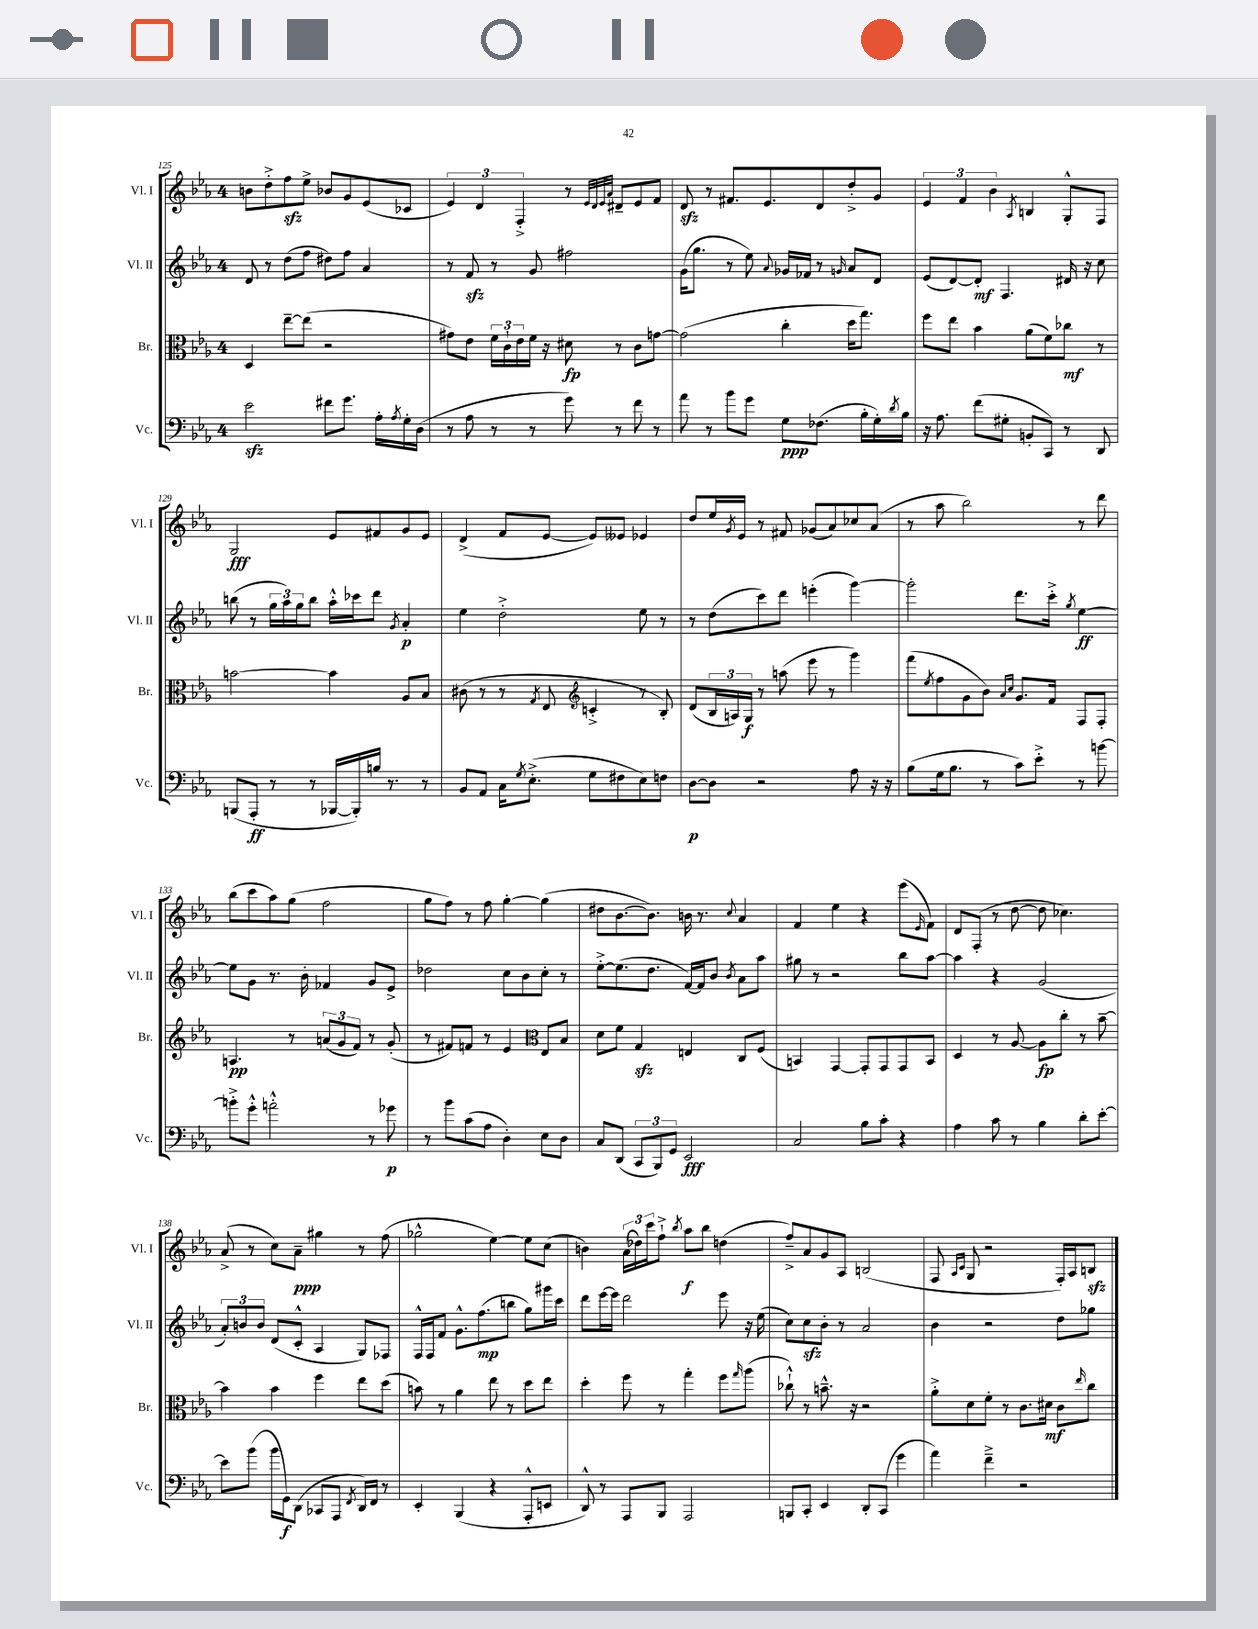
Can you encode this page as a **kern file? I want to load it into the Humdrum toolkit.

**kern	**dynam	**kern	**dynam	**kern	**dynam	**kern	**dynam
*part4	*part4	*part3	*part3	*part2	*part2	*part1	*part1
*staff4	*staff4	*staff3	*staff3	*staff2	*staff2	*staff1	*staff1
*I"Vc.	*	*I"Br.	*	*I"Vl. II	*	*I"Vl. I	*
*I'Vc.	*	*I'Br.	*	*I'Vl. II	*	*I'Vl. I	*
*clefF4	*	*clefC3	*	*clefG2	*	*clefG2	*
*k[b-e-a-]	*	*k[b-e-a-]	*	*k[b-e-a-]	*	*k[b-e-a-]	*
*M4/4	*	*M4/4	*	*M4/4	*	*M4/4	*
=125	=125	=125	=125	=125	=125	=125	=125
2e-zz\	.	4D/	.	8d/	.	8bn\L	.
.	.	.	.	8r	.	8dd'^\	.
.	.	[8ee-~\L	.	(8dd\L	.	8ffzz\	.
.	.	(8ee-\J]	.	8ff\J	.	8ee-^\J	.
8f#X\L	.	2r	.	8dd#X\L)	.	8b-X/L	.
8.g\J	.	.	.	8ff\J	.	8g/	.
.	.	.	.	4a-/	.	(8e-/	.
16A-'\LL	.	.	.	.	.	.	.
8qA-/	.	.	.	.	.	.	.
16G'\	.	.	.	.	.	8c-X/J	.
(16D\JJ	.	.	.	.	.	.	.
=126	=126	=126	=126	=126	=126	=126	=126
8r	.	8g#X\L)	.	8r	.	6e-/)	.
8A-\	.	8e-\J	.	8fzz/	.	.	.
.	.	.	.	.	.	6d/	.
8r	.	24f\LL	.	8r	.	.	.
.	.	24c`\	.	.	.	.	.
.	.	24e-\	.	.	.	6F'^/	.
8r	.	16f\JJ	.	8g/	.	.	.
.	.	16r	.	.	.	.	.
8g\)	.	8d#X\	fp	2ff#X\	.	8r	.
.	.	.	.	.	.	32qqe-/LLL	.
.	.	.	.	.	.	32qqd/	.
.	.	.	.	.	.	32qqe-/	.
.	.	.	.	.	.	32qqa-/JJJ	.
8r	.	8r	.	.	.	8d#X~/L	.
8f\	.	8c\L	.	.	.	8e-/	.
8r	.	[8gn\J	.	.	.	8f/J	.
=127	=127	=127	=127	=127	=127	=127	=127
8a-\	.	(2g\]	.	(16g\KL	.	8dzz/	.
.	.	.	.	8.gg\J	.	.	.
8r	.	.	.	.	.	8r	.
8b-\L	.	.	.	8r	.	8.f#X/L	.
8g\J	.	.	.	8ee-\)	.	.	.
.	.	.	.	.	.	8.e-/	.
.	.	.	.	8qqa-/	.	.	.
8G\L	ppp	4cc'\	.	16g-X/LL	.	.	.
.	.	.	.	16f-X/JJ	.	.	.
(8.F-X\J	.	.	.	8r	.	8d/	.
.	.	.	.	16qqgn/	.	.	.
.	.	16dd\KL	.	8a-/L	.	8dd'^/	.
16B-'\LL	.	8.gg\J)	.	.	.	.	.
16G'\)	.	.	.	8d/J	.	8g/J	.
8qd/	.	.	.	.	.	.	.
16B-\JJ	.	.	.	.	.	.	.
=128	=128	=128	=128	=128	=128	=128	=128
16r	.	8ff\L	.	(8e-/L	.	6e-/	.
8.A-\	.	.	.	.	.	.	.
.	.	8ee-\J	.	[8d/)	.	.	.
.	.	.	.	.	.	6f/	.
(8f\L	.	4b-\	.	8d'/J]	mf	.	.
.	.	.	.	.	.	6b-\	.
8G#X'\J	.	.	.	4.F/	.	.	.
.	.	.	.	.	.	8qA-/	.
8BBn'/L	.	(8a-\L	.	.	.	4Bn/	.
8CC/J)	.	8f\)	.	.	.	.	.
8r	.	8cc-X\J	mf	16d#X/	.	8G'^^/L	.
.	.	.	.	16r	.	.	.
8DD/	.	8r	.	8cc\	.	8F/J	.
!!LO:LB:g=z
=129	=129	=129	=129	=129	=129	=129	=129
(8BBBn/L	.	[2bn\	.	(8bbn\	.	2G/	fff
8AAA-'/J	ff	.	.	8r	.	.	.
8r	.	.	.	24gg\LL	.	.	.
.	.	.	.	24aa-\)	.	.	.
.	.	.	.	24gg\J	.	.	.
8r	.	.	.	8bb\J	.	.	.
[16BBB-X/LL	.	4b\]	.	16aa-'^^\LL	.	8e-/L	.
16BBB-'/])	.	.	.	16ccc-X\J	.	.	.
16Bn/JJ	.	.	.	8ddd\J	.	8f#X/	.
8.r	.	.	.	.	.	.	.
.	.	.	.	8qg/	.	.	.
.	.	8A-/L	.	4a-'/	p	8g/	.
8r	.	8B-/J	.	.	.	8e-/J	.
=130	=130	=130	=130	=130	=130	=130	=130
8BB-/L	.	(8c#X\	.	4ee-\	.	(4d^/	.
8AA-/J	.	8r	.	.	.	.	.
16C\KL	.	8r	.	2dd'^\	.	8f/L	.
8qG/	.	.	.	.	.	.	.
(8.E-'^\J	.	.	.	.	.	.	.
.	.	8qG/	.	.	.	.	.
.	.	8E-/	.	.	.	[8e-/J	.
*	*	*clefG2	*	*	*	*	*
8G\L	.	4cn'^/	.	.	.	8e-/L])	.
8F#X\	.	.	.	.	.	8e--X/J	.
8E-\)	.	8r	.	8ee-\	.	4e-X/	.
8Fn\J	.	8B-'/)	.	8r	.	.	.
=131	=131	=131	=131	=131	=131	=131	=131
[8D\L	p	(8d/L	.	8r	.	8dd/L	.
8D\J]	.	24B-/L	.	(8dd\L	.	16ee-/L	.
.	.	24An/)	.	.	.	.	.
.	.	.	.	.	.	8qg/	.
.	.	.	.	.	.	16e-/JJ	.
.	.	24G/JJ	f	.	.	.	.
2r	.	8r	.	8ccc\)	.	8r	.
.	.	(8aan\	.	8ddd\J	.	8f#X/	.
.	.	8eee-\	.	(4eeen'\	.	(8g-X/L	.
.	.	8r	.	.	.	8a-/)	.
8A-\	.	4ggg\)	.	[4ggg\)	.	8cc-X/	.
16r	.	.	.	.	.	(8a-/J	.
16r	.	.	.	.	.	.	.
=132	=132	=132	=132	=132	=132	=132	=132
(8B-\L	.	(8fff\L	.	2ggg'\]	.	8r	.
.	.	8qee-/	.	.	.	.	.
16G\k	.	8ff\	.	.	.	8aa-\	.
8.B-\J	.	.	.	.	.	.	.
.	.	8g\	.	.	.	2bb-\)	.
8r	.	8b-\J)	.	.	.	.	.
.	.	16qqa-/LL	.	.	.	.	.
.	.	16qqcc/JJ	.	.	.	.	.
8c\L)	.	8.g/L	.	8.ddd\L	.	.	.
8e-'^\J	.	.	.	.	.	.	.
.	.	16f/Jk	.	16ccc'^\Jk	.	.	.
.	.	.	.	8qgg/	.	.	.
8r	.	8F/L	.	[4ee-\	ff	8r	.
[8bn\	.	8F'/J	.	.	.	8ddd\	.
!!LO:LB:g=z
=133	=133	=133	=133	=133	=133	=133	=133
8bn'^\L]	.	4.An/	pp	8ee-\L]	.	(8bb-\L	.
8g'^^\J	.	.	.	8g\J	.	8ccc\	.
2an'^^\	.	.	.	8.r	.	8aa-\)	.
.	.	8r	.	.	.	(8gg\J	.
.	.	.	.	16b-'\	.	.	.
.	.	(12an/L	.	4f-X/	.	2ff\	.
.	.	12g/	.	.	.	.	.
.	.	12f/J)	.	.	.	.	.
8r	.	8r	.	8g/L	.	.	.
8g-X\	p	(8g'/	.	8e-^/J	.	.	.
=134	=134	=134	=134	=134	=134	=134	=134
8r	.	8r	.	2dd-X\	.	8gg\L	.
8b-\L	.	8f#X/L)	.	.	.	8ff\J)	.
(8c\	.	8fn/J	.	.	.	8r	.
8A-\J	.	8r	.	.	.	8ff\	.
4D'\)	.	4e-/	.	8cc\L	.	[4gg'\	.
.	.	.	.	8b-\	.	.	.
*	*	*clefC3	*	*	*	*	*
8E-\L	.	8E-/L	.	8cc'\J	.	(4gg\]	.
8D\J	.	8B-/J	.	8r	.	.	.
=135	=135	=135	=135	=135	=135	=135	=135
8C/L	.	8d\L	.	[8ee-'^\L	.	8dd#X\L	.
(8DD/J	.	8f\J	.	(8.ee-\]	.	[8.b-\	.
12CC/L	.	4Gzz/	.	.	.	.	.
.	.	.	.	8.dd\J	.	8.b-\J])	.
12BBB-/)	.	.	.	.	.	.	.
12GG/J	.	.	.	.	.	.	.
2EE-/	fff	4En/	.	[16f/LL)	.	16bn\	.
.	.	.	.	16f/J]	.	8.r	.
.	.	.	.	8b-/J	.	.	.
.	.	.	.	8qb-/	.	8qqcc/	.
.	.	8C/L	.	8a-\L	.	4a-/	.
.	.	(8F/J	.	8aa-\J	.	.	.
=136	=136	=136	=136	=136	=136	=136	=136
2C/	.	4BBn/)	.	8gg#X\	.	4f/	.
.	.	.	.	8r	.	.	.
.	.	[4GG/	.	2r	.	4ee-\	.
8B-\L	.	8GG'/L]	.	.	.	4r	.
8c'\J	.	8GG/	.	.	.	.	.
4r	.	8GG/	.	8bb-\L	.	(8eee-\L	.
.	.	.	.	.	.	16qqe-/	.
.	.	8BB/J	.	[8aa-\J	.	8f\J)	.
=137	=137	=137	=137	=137	=137	=137	=137
4A-\	.	4D/	.	4aa-\]	.	8d/L	.
.	.	.	.	.	.	(8F'/J	.
8c\	.	8r	.	4r	.	8r	.
8r	.	[8A-/	.	.	.	[8dd\	.
4B-\	.	8A-\L]	fp	(2g/	.	8dd\]	.
.	.	8cc'\J	.	.	.	4.cc-X\)	.
8d'\L	.	8r	.	.	.	.	.
[8e-'\J	.	[8b-~\	.	.	.	.	.
!!LO:LB:g=z
=138	=138	=138	=138	=138	=138	=138	=138
8e-\L]	.	4b-\]	.	12a-'/L)	.	(8a-^/	.
.	.	.	.	12bn/	.	.	.
(8b-\J	.	.	.	.	.	8r	.
.	.	.	.	12b/J	.	.	.
16b-\LL	.	4b-\	.	(8d/L	.	8cc\L)	.
16GG\J)	f	.	.	.	.	.	.
(8DD\J	.	.	.	8c'^^/J	.	8a-~\J	ppp
8CC-X/L	.	4ff\	.	4A-/	.	4gg#X\	.
8AAA-/J	.	.	.	.	.	.	.
8qFF/	.	.	.	.	.	.	.
16DD/LL)	.	8ee-\L	.	8G/L)	.	8r	.
16FF/JJ	.	.	.	.	.	.	.
8r	.	(8dd\J	.	8F-X/J	.	(8ff\	.
=139	=139	=139	=139	=139	=139	=139	=139
4EE-'/	.	8bn\)	.	16F^^/LL	.	2gg-X^^\	.
.	.	.	.	16F/J	.	.	.
.	.	8r	.	8f/J	.	.	.
(4BBB-/	.	4a-\	.	8.g^^\L	.	.	.
.	.	.	.	(8.ff\	mp	.	.
4r	.	8ee-\	.	.	.	[4ee-\)	.
.	.	8r	.	8bbn\J	.	.	.
8AAA-'^^/L	.	8dd\L	.	8gg\L)	.	8ee-\L]	.
8EEn/J	.	8ee-\J	.	16ggg#X\L	.	(8cc\J	.
.	.	.	.	16ccc\JJ	.	.	.
=140	=140	=140	=140	=140	=140	=140	=140
8DD^^/)	.	4dd'\	.	8ddd\L	.	4bn\)	.
8r	.	.	.	[16eee-\L	.	.	.
.	.	.	.	16eee-\JJ]	.	.	.
8AAA-/L	.	8ff\	.	2ddd\	.	(24a-\LL	.
.	.	.	.	.	.	24dd-X\)	.
.	.	.	.	.	.	24ccc\J	.
8BBB-/J	.	8r	.	.	.	8ff`^\J	.
.	.	.	.	.	.	8qbb-/	.
2AAA-/	.	4gg'\	.	.	.	8aa-\L	f
.	.	.	.	.	.	8bb-\J	.
.	.	8ff\L	.	8eee-\	.	(4ddn\	.
.	.	16qqgg/	.	.	.	.	.
.	.	(8aa-\J	.	16r	.	.	.
.	.	.	.	(16ee-\	.	.	.
=141	=141	=141	=141	=141	=141	=141	=141
8BBBn/L	.	8cc-X`^^\)	.	8cc\L)	.	8ff~^/L)	.
8CC'/J	.	8r	.	8cczz\	.	8a-/	.
4EE-/	.	8.bn~^^\	.	8b-'\J	.	8g/	.
.	.	.	.	8r	.	8A-/J	.
.	.	16r	.	.	.	.	.
8DD'/L	.	2r	.	2a-/	.	(2Bn/	.
(8CC/J	.	.	.	.	.	.	.
4g\	.	.	.	.	.	.	.
=142	=142	=142	=142	=142	=142	=142	=142
4a-\)	.	8a-'^\L	.	4b-\	.	8F/	.
.	.	.	.	.	.	16qqA-/LL	.
.	.	.	.	.	.	16qqc/JJ	.
.	.	8d\	.	.	.	8G/	.
4f~^\	.	8f'\J	.	2r	.	2r	.
.	.	8r	.	.	.	.	.
2r	.	8.c\L	.	.	.	.	.
.	.	16d#X\Jk	mf	.	.	.	.
.	.	8c\L	.	8dd\L	.	16F'/LL)	.
.	.	.	.	.	.	16A-/J	.
.	.	16qqee-/	.	.	.	.	.
.	.	8cc\J	.	8gg-X\J	.	8Bnzz/J	.
==	==	==	==	==	==	==	==
*-	*-	*-	*-	*-	*-	*-	*-
